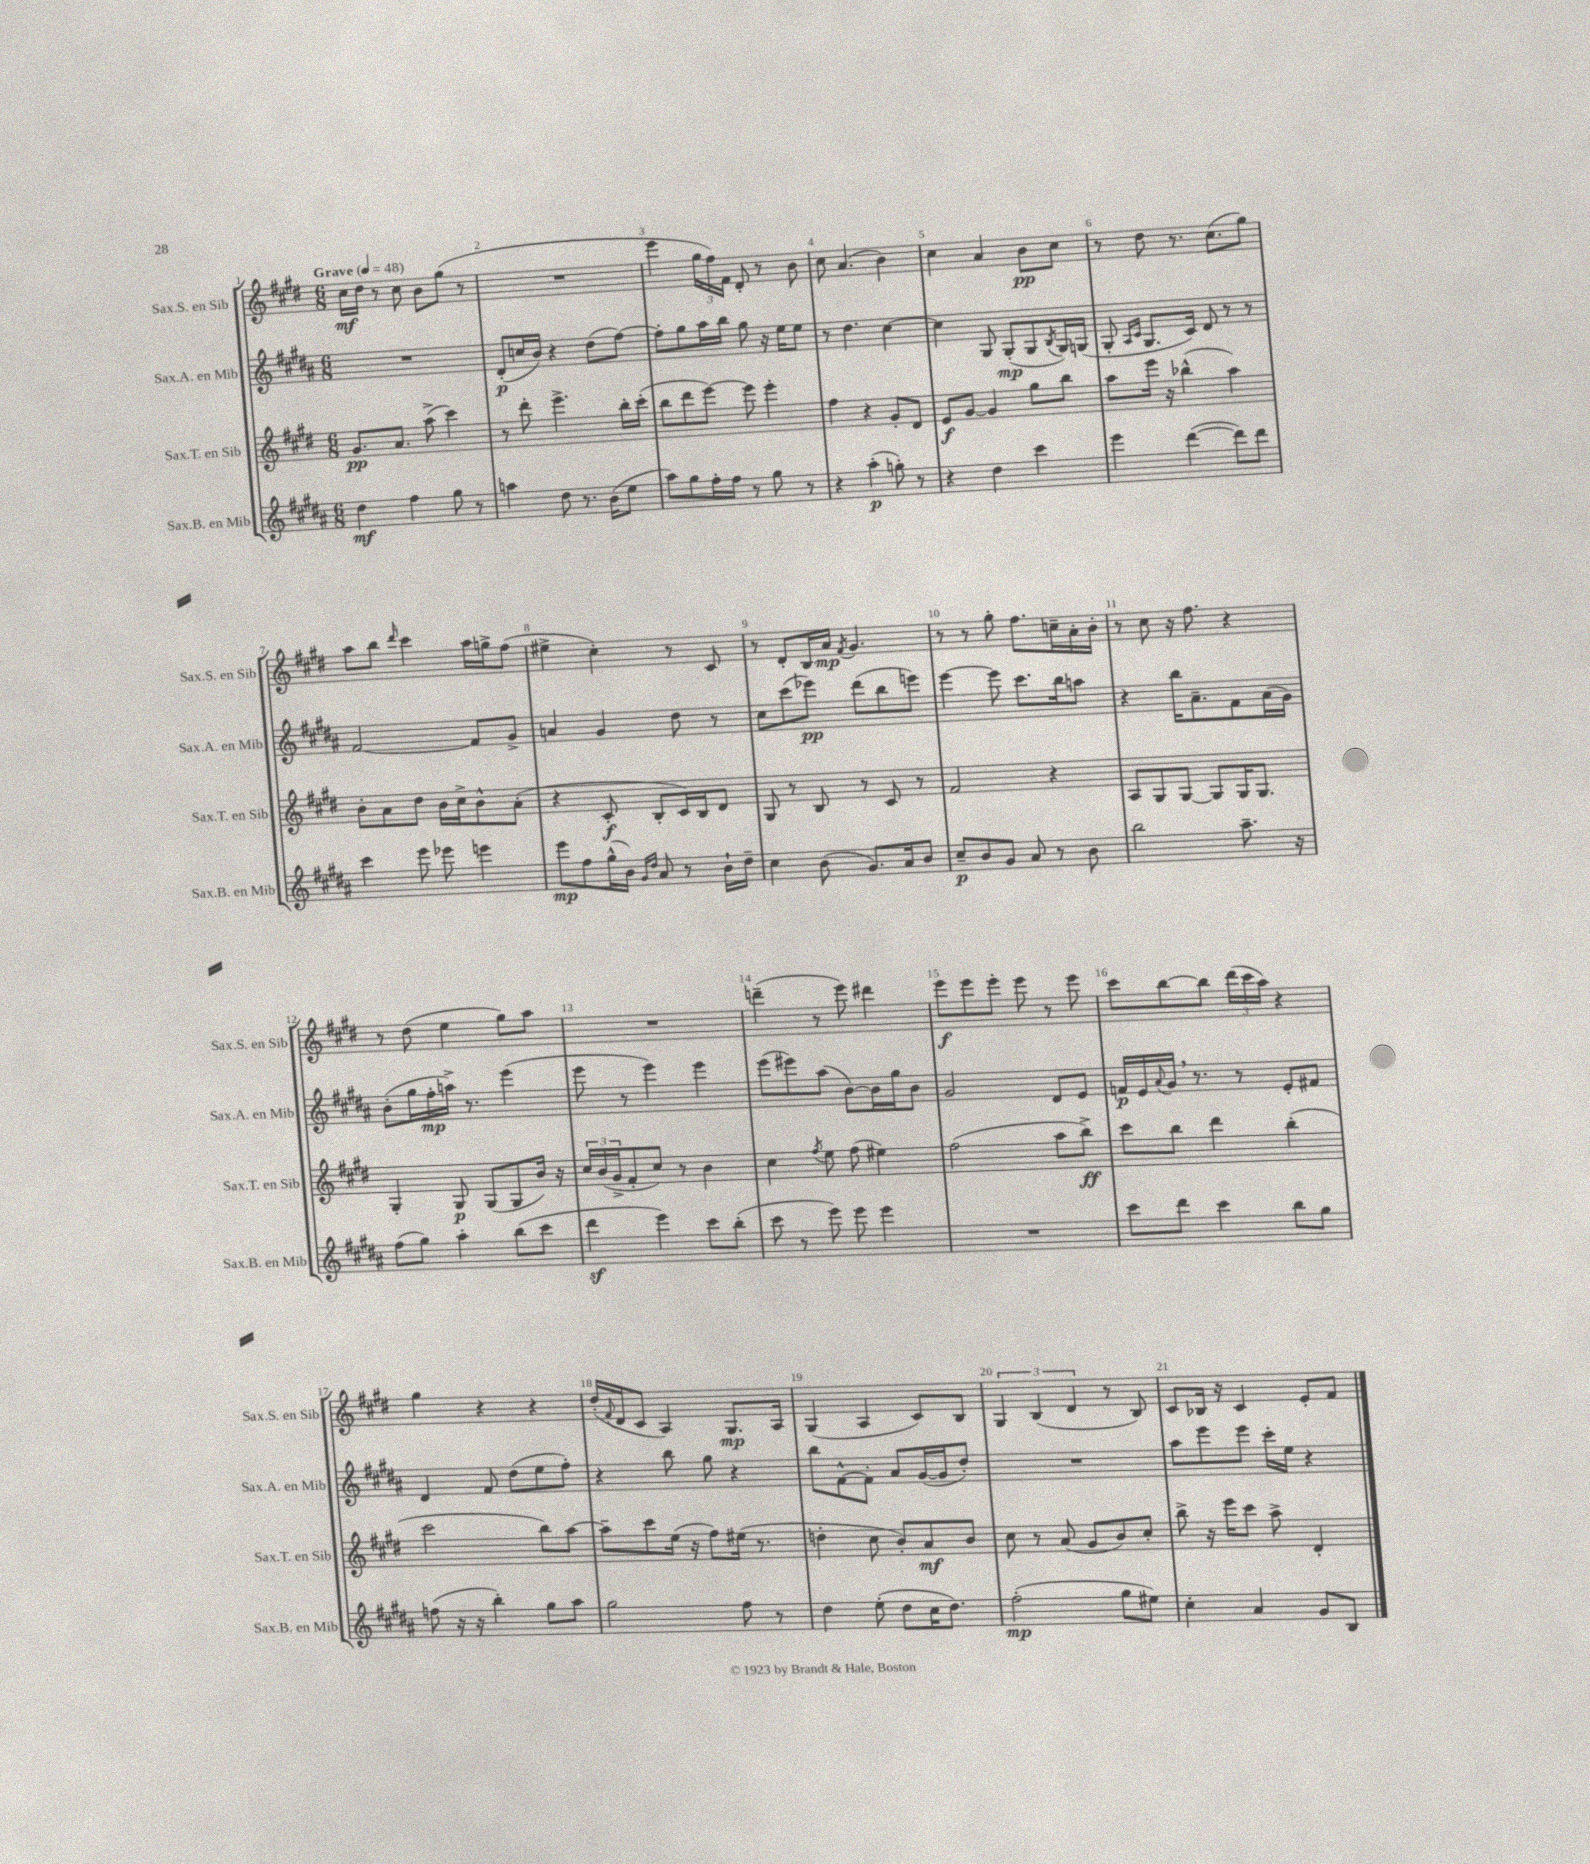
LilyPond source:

<<
\new StaffGroup <<
\new Staff = "s0" \with { instrumentName = "Sax.S. en Sib" shortInstrumentName = "Sax.S. en Sib" } {
    \clef treble \key e \major \numericTimeSignature \time 6/8 \tempo "Grave" 4 = 48
    cis''16\mf dis''16 r8 cis''8 b'8 gis''8( r8 |
    R2. |
    e'''4 \tuplet 3/2 { gis''16 fis''16) fis'16 } dis'8-. r8 b'8 |
    cis''8 a'4.( b'4) |
    cis''4 a'4 b'8\pp cis''8 |
    r8 dis''8 r8. cis''8.( gis''8) |
    a''8 b''8 \grace { dis'''16 } cis'''4 a''16 g''16-> fis''8( |
    eis''4-> cis''4-.) r8 cis'8 |
    r8 dis'8-. b16 a'16\mp \acciaccatura { fis'8 } gis'4. |
    r8 r8 gis''8-. fis''8. c''16-- a'16-. b'16-. |
    r8 cis''8 r16 fis''8. r4 |
    r8 dis''8( e''4 gis''8) a''8 |
    R2. |
    d'''4--( r8 e'''8) dis'''4 |
    e'''8\f e'''8 e'''8-. e'''8 r8 e'''8 |
    cis'''8 b''8~ b''8 \tuplet 3/2 { dis'''16( cis'''16 a''16) } r4 |
    gis''4 r4 r4 |
    dis''16-.( \appoggiatura { fis'8 } dis'16 cis'8 a4) gis8.\mp a16 |
    gis4( a4 cis'8) b8 |
    \tuplet 3/2 { gis4 b4( dis'4 } r8 b8) |
    cis'8 bes16 r16 cis'4 e'8-. fis'8 \bar "|." |
}
\new Staff = "s1" \with { instrumentName = "Sax.A. en Mib" shortInstrumentName = "Sax.A. en Mib" } {
    \clef treble \key b \major \numericTimeSignature \time 6/8
    R2. |
    dis'8-.\p( c''16 b'16) r4 dis''8( fis''8~) |
    fis''8-. gis''8 ais''16 b''16 gis''8 r16 e''16 e''8 |
    r8 dis''4. cis''4~ |
    cis''4 gis8 gis8-.\mp( gis8 \acciaccatura { b8 } gis16) g16( |
    gis8-. \grace { ais16 cis'16 } gis8. cis'16) dis'8 r8 r8 |
    fis'2~ fis'8 gis'8-> |
    a'4 gis'4 dis''8 r8 |
    cis''8 cis'''8( ees'''8\pp) dis'''8( b''8 e'''8) |
    e'''4~ e'''8 cis'''8. b''16 a''8 |
    r4 b''16 ais'8.-- fis'8 ais'16( gis'16) |
    b'8-.( gis''16 fis''16-.\mp a''16->) r8. e'''4( |
    e'''8 r8 e'''4) e'''4 |
    e'''8( eis'''8) ais''8( b'8~) b'16 gis''16 b'8 |
    gis'2 dis'8 e'8 |
    f'16\p e'16 \appoggiatura { ais'8 } gis'16 \breathe r8. r8 e'8-. fis'8 |
    dis'4 fis'8 dis''8( e''8 fis''8-.) |
    r4 b''8 gis''8 r4 |
    b''8 fis'8~-^ fis'8-. ais'8 gis'16~( gis'16 dis''8-.) |
    R2. |
    ais''8 e'''8 e'''8 cis'''16-. e''16 r4 \bar "|." |
}
\new Staff = "s2" \with { instrumentName = "Sax.T. en Sib" shortInstrumentName = "Sax.T. en Sib" } {
    \clef treble \key e \major \numericTimeSignature \time 6/8
    gis'8.\pp a'8. a''8->( cis'''4) |
    r8 dis'''8-. e'''4.-> b''16-. cis'''16-.( |
    b''8 dis'''8 e'''8~) e'''8 e'''4-. |
    fis''4 r4 gis'8-. dis'8 |
    e'8\f gis'8~ gis'4 gis''8 b''8 |
    a''8 e'''16 r16 bes''4-^( a''4) |
    b'8-. a'8 dis''8 b'16 cis''16-> b'8-^ a'8-.( |
    r4 cis'8-.\f b8-. cis'16) b16 dis'8 |
    gis8 r8 b8 r8 cis'8 r8 |
    fis'2 r4 |
    a8 gis8 gis8~ gis8 gis16 gis8. |
    gis4-. gis8\p gis8( gis8 b'16) r16 |
    \tuplet 3/2 { cis''16 b'16( gis'16-> } fis'8-. cis''8) r8 b'4 |
    cis''4 \acciaccatura { fis''8 } e''8 fis''8( eis''4) |
    fis''2( a''8 b''8->\ff) |
    cis'''8 b''8 dis'''4 b''4-.( |
    cis'''2 b''8) a''8~ |
    a''8-- cis'''8 e''16( r16 fis''8) eis''16( r8. |
    d''4-. cis''8 b'8-.) a'8\mf b'8 |
    cis''8 r8 a'8( gis'8 b'8) cis''8-. |
    b''8-> r16 e'''16 cis'''8 a''8-> dis'4-. \bar "|." |
}
\new Staff = "s3" \with { instrumentName = "Sax.B. en Mib" shortInstrumentName = "Sax.B. en Mib" } {
    \clef treble \key b \major \numericTimeSignature \time 6/8
    dis''4\mf fis''4 gis''8 r8 |
    a''4 dis''8 r8. b'16( e''8 |
    ais''8) gis''8 fis''16-. fis''16 r8 gis''8 r8 |
    r4 ais''4-.\p( g''8-.) r8 |
    r4 dis''4 cis'''4 |
    e'''4 dis'''4~( dis'''8) dis'''8 |
    cis'''4 e'''8 ees'''8 e'''4 |
    e'''8\mp fis''8 gis''16-^( b'16) \grace { gis'16 dis''16 } ais'8 r8 b'16-! dis''16-- |
    cis''4 b'8( gis'8.) ais'16 b'8 |
    cis''8--\p b'8 gis'8 ais'8 r8 b'8 |
    b''2 ais''8.-- r16 |
    fis''8( gis''8) ais''4-. b''8( cis'''8 |
    dis'''4\sf e'''4) cis'''8 b''8-.( |
    cis'''8 r8 e'''8) e'''8 e'''4 |
    R2. |
    cis'''8 dis'''8 cis'''4 b''8 gis''8 |
    f''8( r16 r16 b''4-.) gis''8 ais''8 |
    gis''2 fis''8 r8 |
    dis''4 e''8-.( dis''8 cis''16 dis''8.) |
    fis''2-.\mp( gis''8 eis''8) |
    cis''4-. ais'4 gis'8 b8 \bar "|." |
}
>>
>>
\layout { \context { \Score \override BarNumber.break-visibility = ##(#f #t #t) barNumberVisibility = #all-bar-numbers-visible } }
